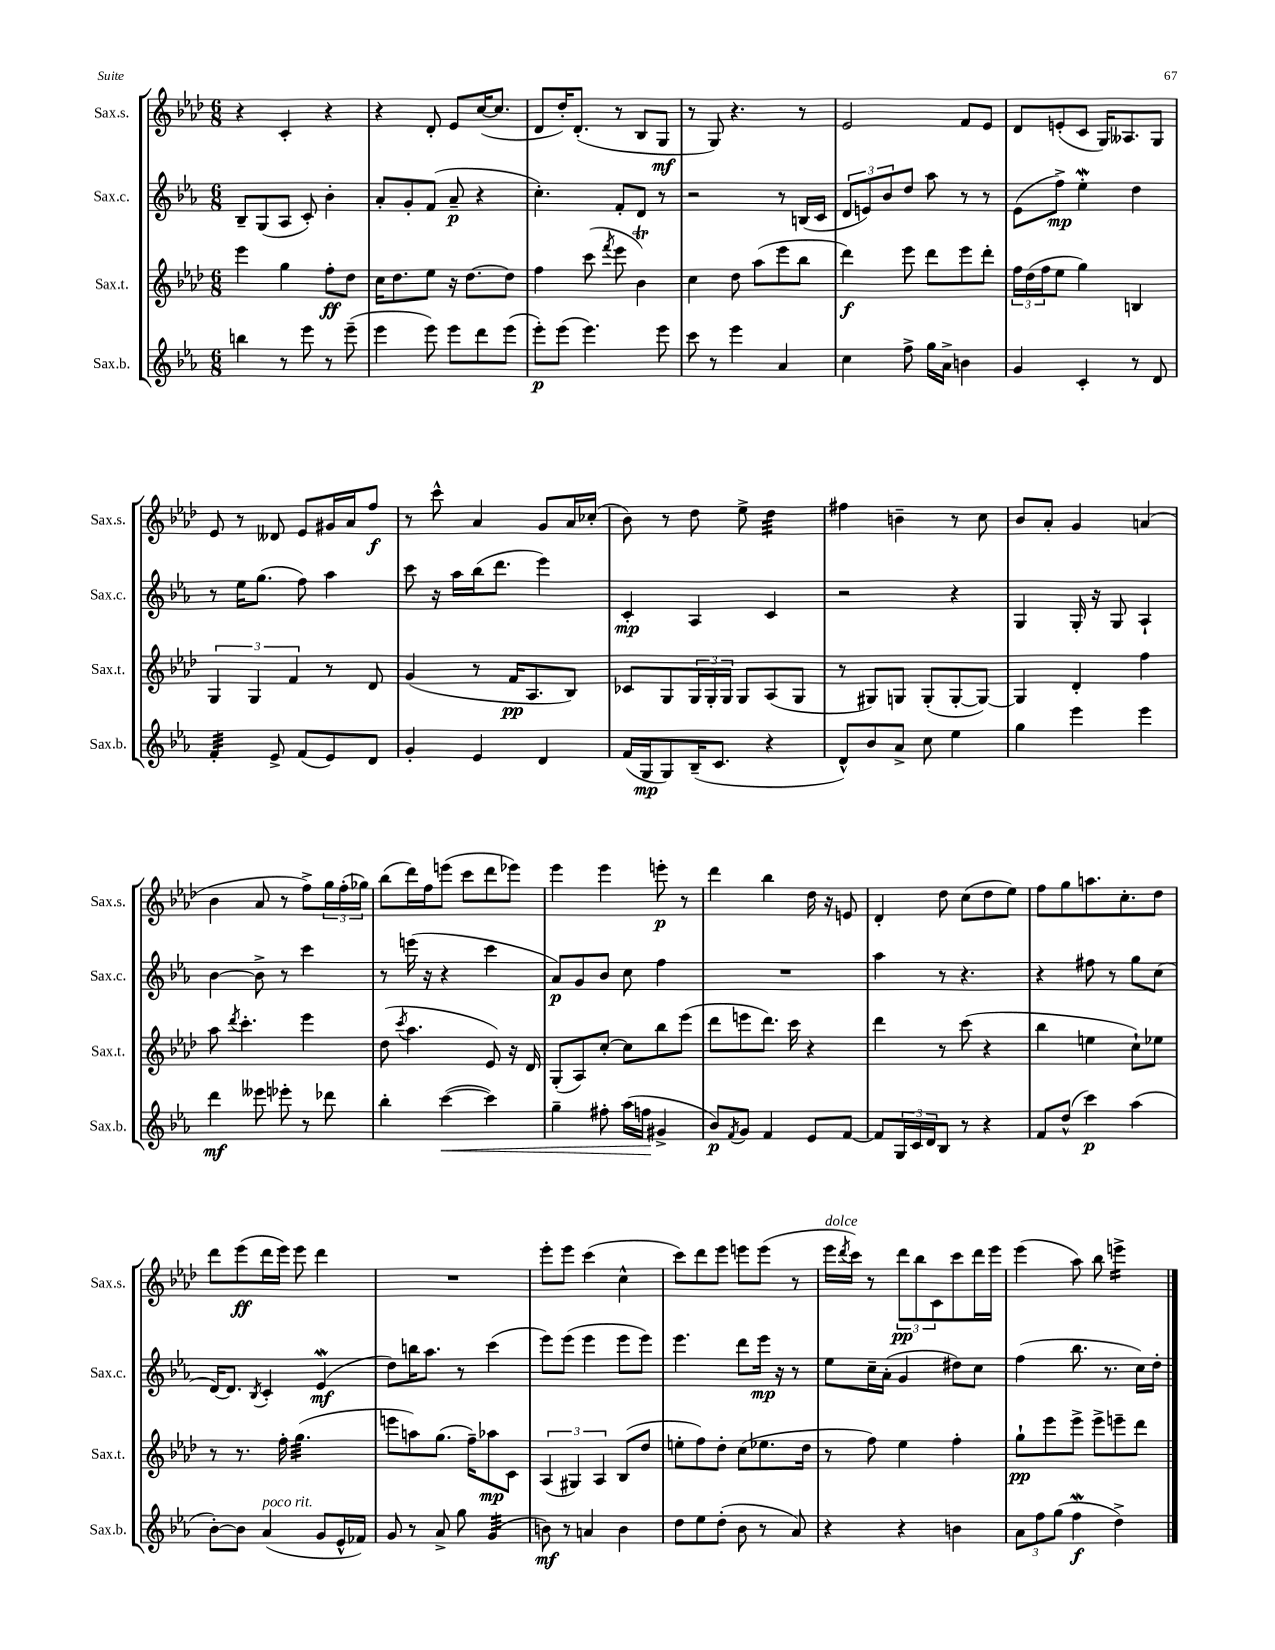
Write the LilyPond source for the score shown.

<<
\new StaffGroup <<
\new Staff = "s0" \with { instrumentName = "Sax.s." shortInstrumentName = "Sax.s." } {
    \clef treble \key aes \major \numericTimeSignature \time 6/8
    r4 c'4-. r4 |
    r4 des'8-. ees'8 c''16~( c''8. |
    des'8 des''16-.) des'8.-.( r8 bes8 g8\mf |
    r8 g8) r4. r8 |
    ees'2 f'8 ees'8 |
    des'8 e'8-.( c'8 g16) aeses8. g8 |
    ees'8 r8 deses'8 ees'8 gis'16 aes'16 f''8\f |
    r8 c'''8-^ aes'4 g'8 aes'16 ces''16-.( |
    bes'8) r8 des''8 ees''8-> des''4:32 |
    fis''4 b'4-- r8 c''8 |
    bes'8 aes'8-. g'4 a'4( |
    bes'4 aes'8 r8 f''8->) \tuplet 3/2 { g''16 f''16-.( ges''16) } |
    bes''8( des'''16) f''16 e'''8( c'''8 des'''8 ees'''8) |
    ees'''4 ees'''4 e'''8-.\p r8 |
    des'''4 bes''4 des''16 r16 e'8 |
    des'4-. des''8 c''8( des''8 ees''8) |
    f''8 g''8 a''8. c''8.-. des''8 |
    des'''8 ees'''8\ff( des'''16 ees'''16) ees'''8 des'''4 |
    R2. |
    ees'''8-. ees'''8 c'''4( c''4-^ |
    c'''8) des'''8 ees'''8 e'''8 e'''8( r8 |
    ees'''16^\markup { \italic "dolce" } \acciaccatura { des'''8 } c'''16) r8 \tuplet 3/2 { des'''8\pp bes''8 c'8 } c'''8 des'''16 ees'''16 |
    ees'''4( aes''8) bes''8 e'''4:16-> \bar "|." |
}
\new Staff = "s1" \with { instrumentName = "Sax.c." shortInstrumentName = "Sax.c." } {
    \clef treble \key ees \major \numericTimeSignature \time 6/8
    bes8-- g8( aes8 c'8-.) bes'4-. |
    aes'8-. g'8-. f'8( aes'8--\p r4 |
    c''4.-.) f'8-. d'8 r8 |
    r2 r8 b16( c'16 |
    \tuplet 3/2 { d'8 e'8) bes'8 } d''8 aes''8 r8 r8 |
    ees'8( f''8->\mp) ees''4-.\mordent d''4 |
    r8 ees''16 g''8.( f''8) aes''4 |
    c'''8 r16 aes''16 bes''16( d'''8. ees'''4) |
    c'4-.\mp aes4 c'4 |
    r2 r4 |
    g4 g16-. r16 g8 aes4-! |
    bes'4~ bes'8-> r8 c'''4 |
    r8 e'''16( r16 r4 c'''4 |
    aes'8\p) g'8 bes'8 c''8 f''4 |
    R2. |
    aes''4 r8 r4. |
    r4 fis''8 r8 g''8 c''8( |
    d'16~) d'8. \acciaccatura { bes8 } c'4-. ees'4\mordent\mf( |
    d''8) b''16 aes''8. r8 c'''4( |
    ees'''8) ees'''8( ees'''4 ees'''8 ees'''8) |
    ees'''4. d'''8 ees'''16\mp r16 r8 |
    ees''8 c''16-- aes'16-.( g'4 dis''8) c''8 |
    f''4( bes''8. r8. c''16) d''16-. \bar "|." |
}
\new Staff = "s2" \with { instrumentName = "Sax.t." shortInstrumentName = "Sax.t." } {
    \clef treble \key aes \major \numericTimeSignature \time 6/8
    ees'''4 g''4 f''8-.\ff des''8 |
    c''16 des''8. ees''8 r16 des''8.~ des''8 |
    f''4 c'''8( \acciaccatura { f'''8 } ees'''8 bes'4\trill) |
    c''4 des''8 aes''8( ees'''8 bes''8 |
    des'''4\f) ees'''8 des'''8 ees'''8 des'''8-. |
    \tuplet 3/2 { f''16 des''16( f''16 } ees''8 g''4) b4 |
    \tuplet 3/2 { g4 g4 f'4 } r8 des'8 |
    g'4( r8 f'16\pp aes8. bes8) |
    ces'8 g8 \tuplet 3/2 { g16 g16-. g16 } g8 aes8( g8 |
    r8 gis8) g8 g8-.( g8~-. g8~) |
    g4 des'4-. f''4 |
    aes''8 \acciaccatura { des'''8 } c'''4.-. ees'''4 |
    des''8( \acciaccatura { c'''8 } aes''4. ees'8) r16 des'16 |
    g8-.( aes8) c''8~-. c''8 bes''8 ees'''8( |
    des'''8 e'''8 des'''8.) c'''16 r4 |
    des'''4 r8 c'''8( r4 |
    bes''4 e''4 c''8-!) ees''8 |
    r8 r8. f''16-. g''4.:32( |
    e'''8 a''8) g''8.( f''16--) aes''8\mp c'8 |
    \tuplet 3/2 { aes4( gis4) aes4 } bes8( des''8 |
    e''8-. f''8) des''8-. c''8( ees''8. des''16 |
    r8 f''8) ees''4 f''4-. |
    g''8-!\pp ees'''8 ees'''8-> ees'''8-> e'''8-- des'''8 \bar "|." |
}
\new Staff = "s3" \with { instrumentName = "Sax.b." shortInstrumentName = "Sax.b." } {
    \clef treble \key ees \major \numericTimeSignature \time 6/8
    b''4 r8 ees'''8 r8 ees'''8--( |
    ees'''4 ees'''8) ees'''8 d'''8 ees'''8( |
    ees'''8-.\p) ees'''8( ees'''4.) ees'''8 |
    c'''8 r8 ees'''4 aes'4 |
    c''4 f''8-> g''16 aes'16-> b'4 |
    g'4 c'4-. r8 d'8 |
    f'4:32-. ees'8-> f'8( ees'8) d'8 |
    g'4-. ees'4 d'4 |
    f'16( g16\mp g8) bes16--( c'8. r4 |
    d'8-^) bes'8 aes'8-> c''8 ees''4 |
    g''4 ees'''4 ees'''4 |
    d'''4\mf eeses'''8 ees'''8-. r8 des'''8 |
    bes''4-. c'''4~\<( c'''4) |
    g''4-- fis''8-. aes''16( f''16\! gis'4-> |
    bes'8\p) \acciaccatura { f'8 } g'8 f'4 ees'8 f'8~ |
    f'8 \tuplet 3/2 { g16 c'16 d'16 } bes8 r8 r4 |
    f'8 d''8-^( c'''4\p) aes''4( |
    bes'8~-.) bes'8 aes'4^\markup { \italic "poco rit." }( g'8 ees'16-^ fes'16) |
    g'8 r8 aes'8-> g''8 g'4:32( |
    b'8\mf) r8 a'4 b'4 |
    d''8 ees''8 d''8-.( bes'8 r8 aes'8) |
    r4 r4 b'4 |
    \tuplet 3/2 { aes'8 f''8 g''8( } f''4\mordent\f d''4->) \bar "|." |
}
>>
>>
\layout { \context { \Score \remove "Bar_number_engraver" } }
